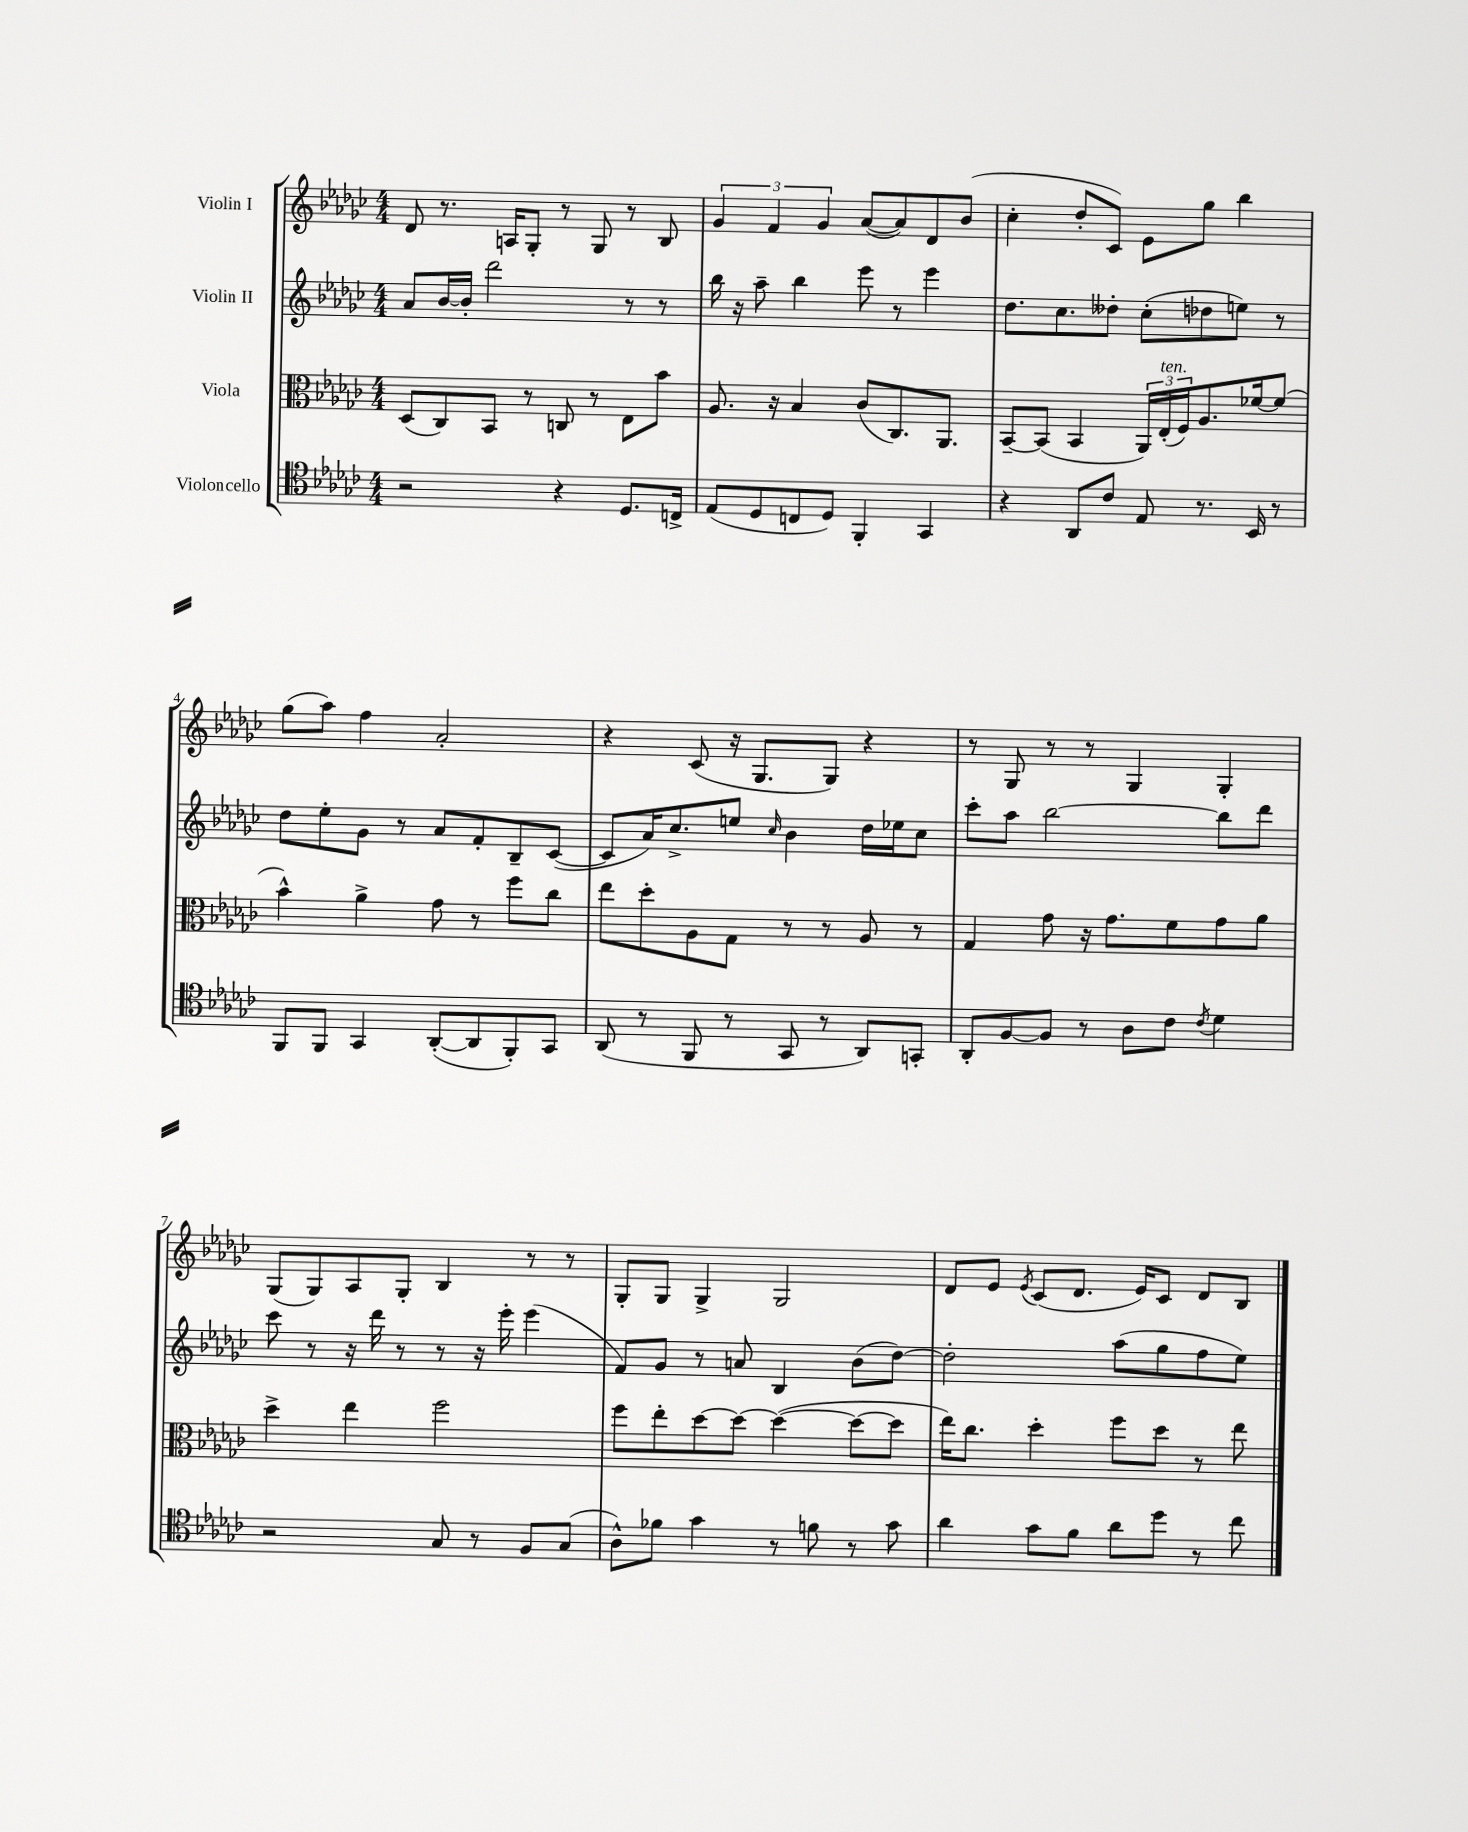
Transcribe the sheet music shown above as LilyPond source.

<<
\new StaffGroup <<
\new Staff = "s0" \with { instrumentName = "Violin I" } {
    \clef treble \key ges \major \numericTimeSignature \time 4/4
    des'8 r8. a16 ges8-. r8 ges8 r8 bes8 |
    \tuplet 3/2 { ges'4 f'4 ges'4 } aes'8~( aes'8) des'8 bes'8( |
    ces''4-. des''8-. ces'8) ees'8 ges''8 bes''4 |
    ges''8( aes''8) f''4 aes'2-. |
    r4 ces'8( r16 ges8. ges8) r4 |
    r8 ges8 r8 r8 ges4 ges4-. |
    ges8( ges8) aes8 ges8-. bes4 r8 r8 |
    ges8-. ges8 ges4-> ges2 |
    des'8 ees'8 \acciaccatura { ees'8 } ces'8( des'8. ees'16) ces'8 des'8 bes8 \bar "|." |
}
\new Staff = "s1" \with { instrumentName = "Violin II" } {
    \clef treble \key ges \major \numericTimeSignature \time 4/4
    aes'8 bes'16~ bes'16-. des'''2 r8 r8 |
    bes''16 r16 aes''8-- bes''4 ees'''8 r8 ees'''4 |
    des''8. ces''8. deses''8-. ces''8-.( des''8 e''8) r8 |
    des''8 ees''8-. ges'8 r8 aes'8 f'8-. bes8-- ces'8~( |
    ces'8 aes'16) ces''8.-> e''8 \grace { ces''16 } bes'4 des''16 ees''16 ces''8 |
    ces'''8-. aes''8 bes''2~ bes''8 des'''8 |
    ces'''8 r8 r16 des'''16 r8 r8 r16 ees'''16-. ees'''4( |
    f'8) ges'8 r8 a'8 bes4 bes'8( des''8~) |
    des''2-. aes''8( ges''8 f''8 ees''8) \bar "|." |
}
\new Staff = "s2" \with { instrumentName = "Viola" } {
    \clef alto \key ges \major \numericTimeSignature \time 4/4
    des8( ces8) bes,8 r8 c8 r8 ees8 bes'8 |
    aes8. r16 bes4 ces'8( ces8.) aes,8. |
    bes,8~-- bes,8( bes,4 \tuplet 3/2 { aes,16) ees16-.^\markup { \italic "ten." }( f16) } aes8. fes'16~ fes'8( |
    bes'4-^) aes'4-> ges'8 r8 f''8 ces''8 |
    ees''8 des''8-. aes8 ges8 r8 r8 aes8 r8 |
    ges4 ges'8 r16 ges'8. f'8 ges'8 aes'8 |
    des''4-> ees''4 f''2 |
    f''8 ees''8-. des''8~ des''8~ des''4~( des''8~ des''8 |
    ees''16) ces''8. des''4-. f''8 des''8 r8 ees''8 \bar "|." |
}
\new Staff = "s3" \with { instrumentName = "Violoncello" } {
    \clef tenor \key ges \major \numericTimeSignature \time 4/4
    r2 r4 des8. c16-> |
    ees8( des8 c8 des8) f,4-. ges,4 |
    r4 aes,8 ces'8 ees8 r8. bes,16 r8 |
    f,8 f,8 ges,4 aes,8~-.( aes,8 f,8-.) ges,8 |
    aes,8( r8 f,8 r8 ges,8 r8 aes,8) g,8-. |
    aes,8-. f8~ f8 r8 aes8 ces'8 \acciaccatura { ces'8 } des'4 |
    r2 ges8 r8 f8 ges8( |
    aes8-^) fes'8 ges'4 r8 f'8 r8 ges'8 |
    aes'4 ges'8 f'8 aes'8 des''8 r8 ces''8 \bar "|." |
}
>>
>>
